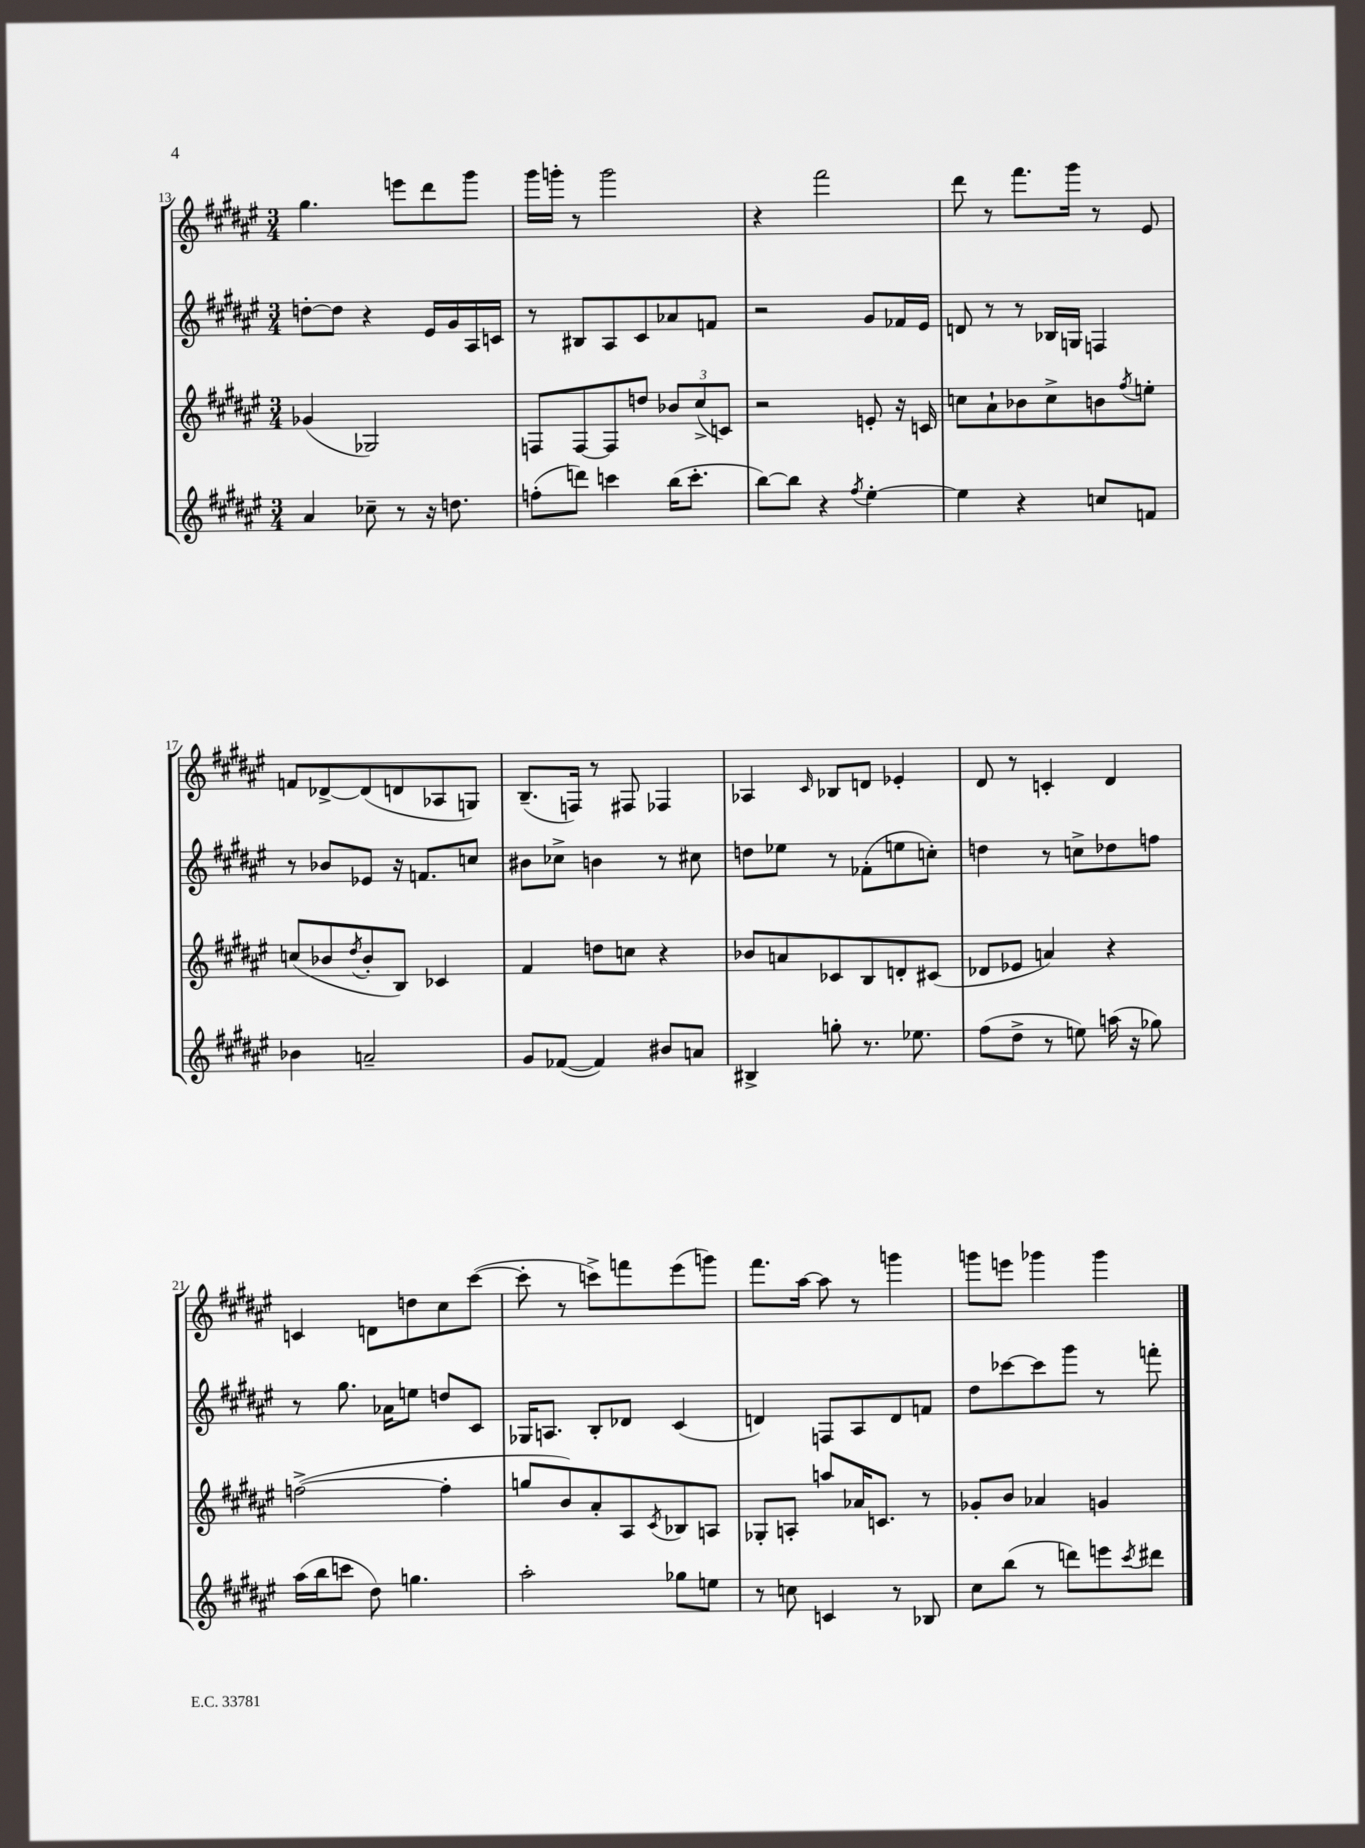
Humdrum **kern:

**kern	**kern	**kern	**kern
*staff4	*staff3	*staff2	*staff1
*clefG2	*clefG2	*clefG2	*clefG2
*k[f#c#g#d#a#e#]	*k[f#c#g#d#a#e#]	*k[f#c#g#d#a#e#]	*k[f#c#g#d#a#e#]
*M3/4	*M3/4	*M3/4	*M3/4
4a#/	(4g-/	[8dd'\L	4.gg#\
.	.	8dd\]J	.
8cc-~\	2G-/)	4r	.
8r	.	.	8eee\L
16r	.	16e#/LL	8ddd#\
8.dd\	.	16g#/	.
.	.	16A#/	8ggg#\J
.	.	16c/JJ	.
=	=	=	=
(8ff'\L	8F/L	8r	16ggg#\LL
.	.	.	16ggg'\JJ
8ddd\J)	[8F/	8B#/L	8r
4ccc\	8F/]	8A#/	2ggg\
.	8dd/J	8c#/	.
(16bb\LK	12b-/L	8a-/	.
8.ccc'\J	.	.	.
.	(12cc#^/	.	.
.	.	8f/J	.
.	12c/J)	.	.
=	=	=	=
[8bb\L)	2r	2r	4r
8bb\]J	.	.	.
4r	.	.	2fff#\
8qff#/	.	.	.
[4ee#'\	8e'/	8g#/L	.
.	16r	16f-/L	.
.	16c/	16e#/JJ	.
=	=	=	=
4ee#\]	8cc\L	8d/	8ddd#\
.	8a#`\	8r	8r
4r	8b-\	8r	8.fff#\L
.	8cc^\	16B-/LL	.
.	.	16G/JJ	16ggg#\Jk
8cc/L	8b\	4F/	8r
.	8qff#/	.	.
8f/J	8ee'\J	.	8e#/
=	=	=	=
4b-\	(8cc/L	8r	8f/L
.	8b-/	8b-/L	[8d-^/
.	8qdd#/	.	.
2a~/	8b-'/	8e-/J	(8d-/]
.	8B/J)	16r	8d/
.	.	8.f/L	.
.	4c-/	.	8A-/
.	.	8cc/J	8G/J)
=	=	=	=
8g#/L	4f#/	8b#\L	(8.B~/L
([8f-/J	.	8cc-^\J	.
.	.	.	16F/Jk)
4f-/])	8dd\L	4b\	8r
.	8cc\J	.	8F#/
8b#/L	4r	8r	4F-/
8a/J	.	8cc#\	.
=	=	=	=
4B#^/	8b-/L	8dd\L	4A-/
.	8a/	8ee-\J	.
.	.	.	16qqc#/
8gg'\	8c-/	8r	8B-/L
8.r	8B/	(8f-'\L	8d/J
.	8d'/	8ee\	4e-'/
8.ee-\	.	.	.
.	(8c#/J	8cc'\J)	.
=	=	=	=
(8ff#\L	8d-/L	4dd\	8d#/
8dd#^\J	8e-/J	.	8r
8r	4a/)	8r	4c'/
8ee\)	.	8cc^\L	.
(16aa\	4r	8dd-\	4d#/
16r	.	.	.
8gg-\)	.	8ff\J	.
=	=	=	=
(16aa#\LL	([2ff^\	8r	4c/
16bb\J	.	.	.
8ccc\J	.	8.gg#\	.
8dd#\)	.	.	8d\L
.	.	16a-\LK	.
4.gg\	.	8ee\J	8dd\
.	4ff'\]	8dd/L	8cc#\
.	.	8c#/J	([8ccc#\J
=	=	=	=
2aa#'\	8gg/L	16G-/LK	8ccc#'\]
.	.	8.A/J	.
.	8b/)	.	8r
.	8a#'/	8B'/L	8ccc^\L)
.	8A#/	8d-/J	8fff\
.	8qc#/	.	.
8gg-\L	8B-/	(4c#/	(8eee#\
8ee\J	8A/J	.	8ggg\J)
=	=	=	=
8r	8G-'/L	4d/)	8.fff#\L
8cc\	8A'/J	.	.
.	.	.	[16aa#\Jk
4c/	8aa/L	8F/L	8aa#\]
.	16a-/K	8A#/	8r
.	8.c/J	.	.
8r	.	8d/	4ggg\
8B-/	8r	8f/J	.
=	=	=	=
8cc#\L	8g-'/L	8dd#\L	8ggg\L
(8bb\J	8b/J	[8ccc-\	8eee\J
8r	4a-/	8ccc-\]	4ggg-\
8ddd\L)	.	8ggg#\J	.
8eee\	4g/	8r	4ggg-\
8qccc#/	.	.	.
8ddd#\J	.	8fff'\	.
==	==	==	==
*-	*-	*-	*-
